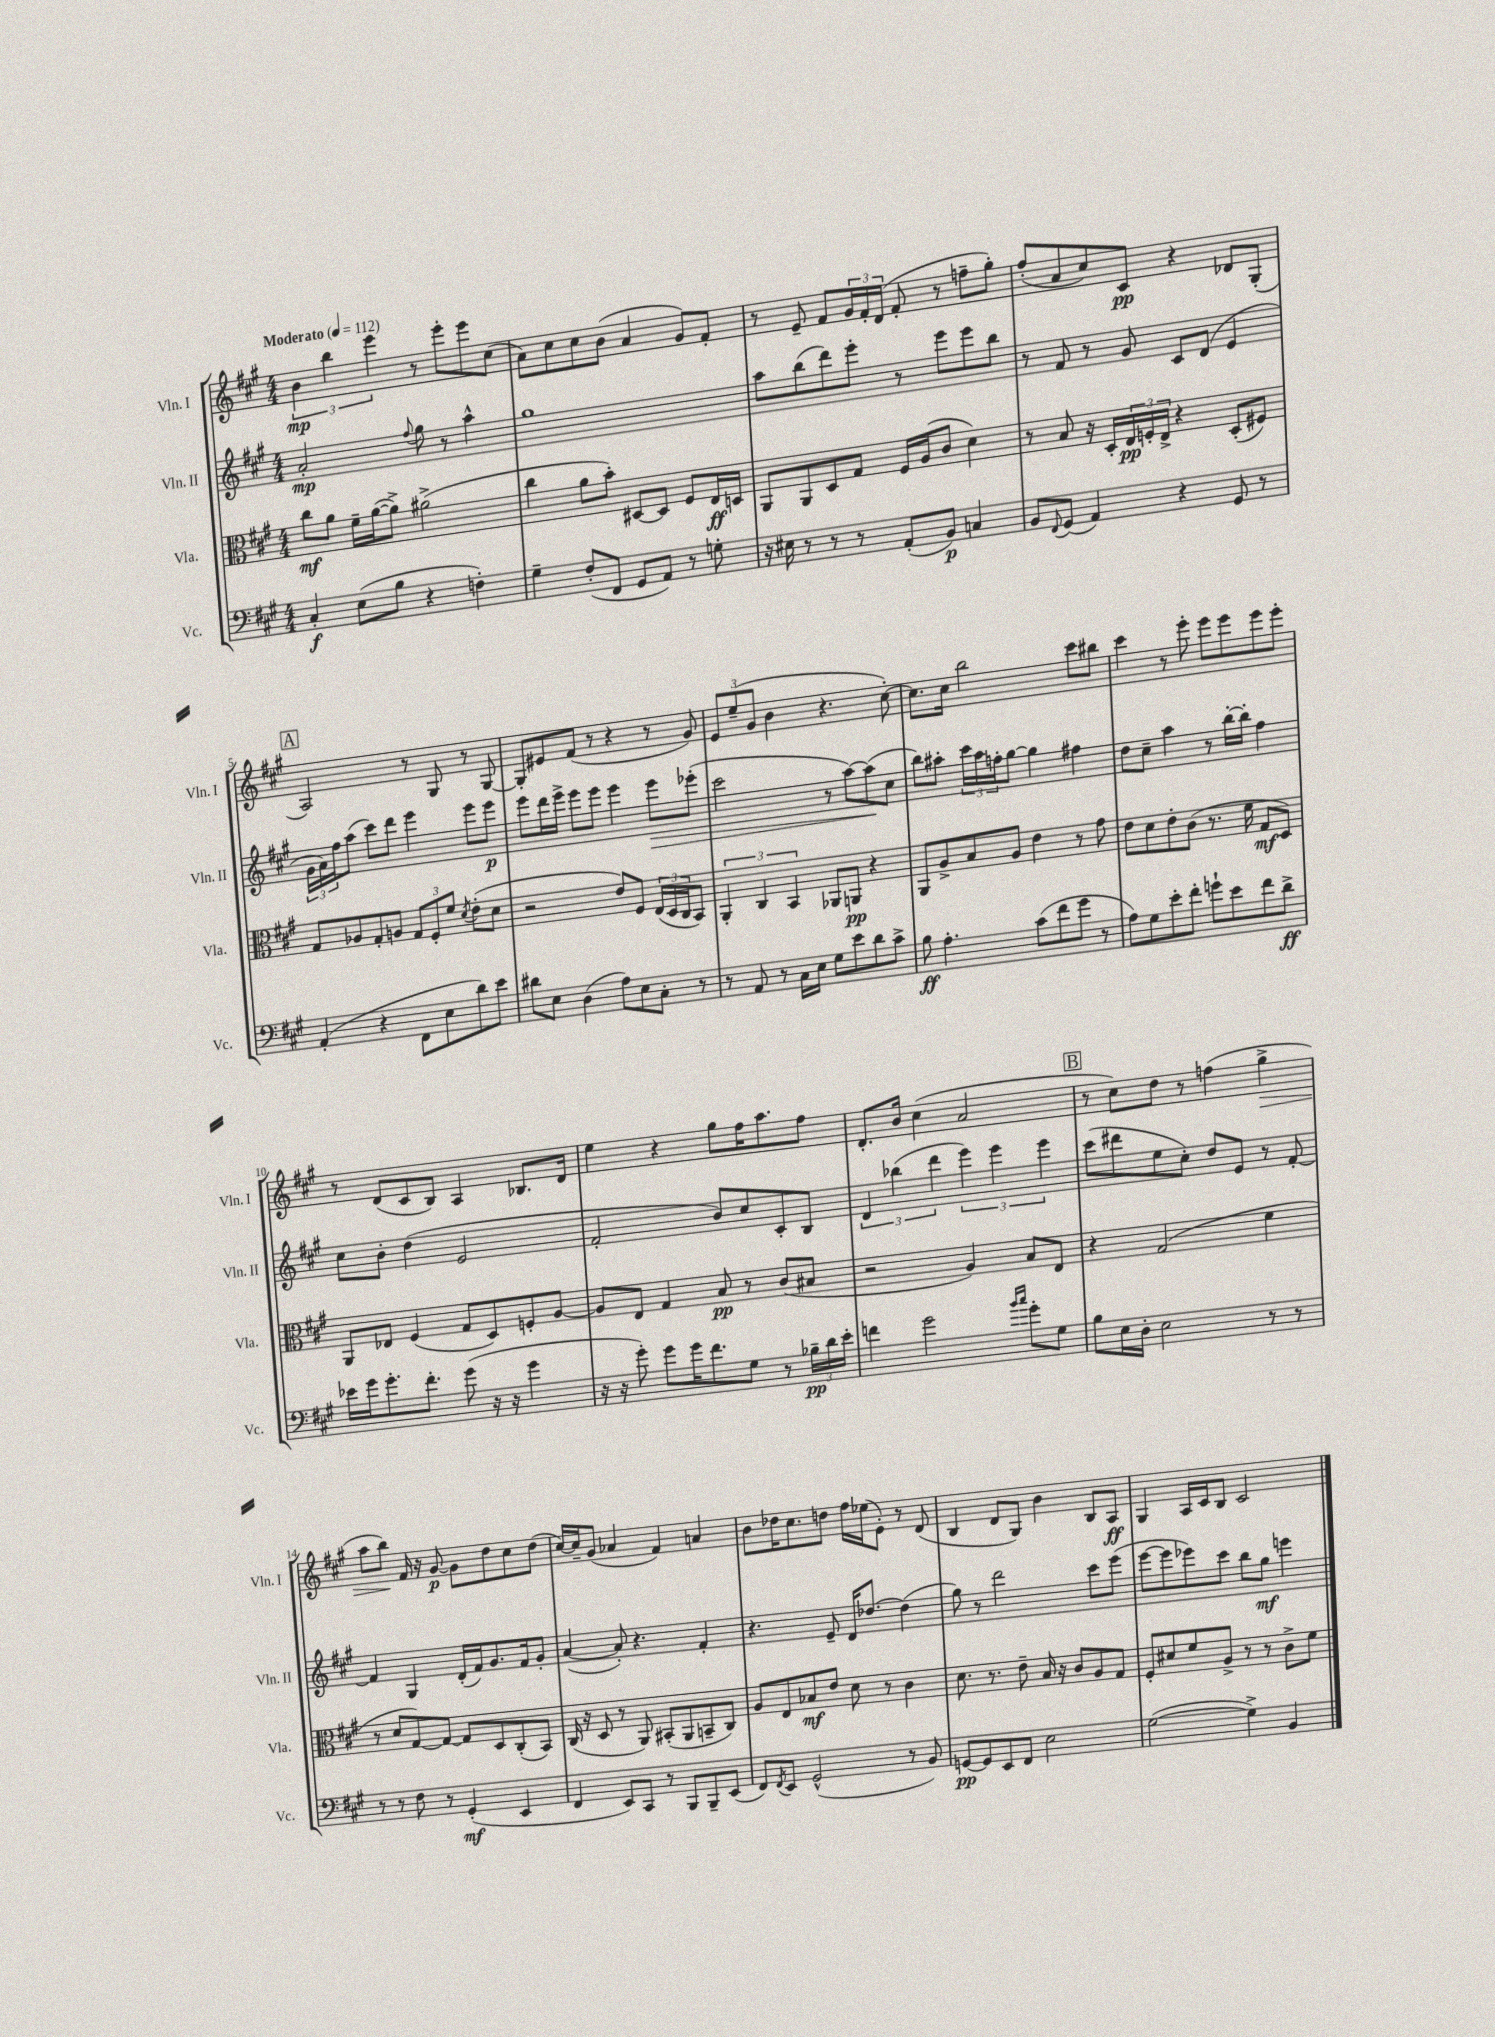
<<
\new StaffGroup <<
\new Staff = "s0" \with { instrumentName = "Vln. I" shortInstrumentName = "Vln. I" } {
    \clef treble \key a \major \numericTimeSignature \time 4/4 \tempo "Moderato" 4 = 112
    \tuplet 3/2 { b'4\mp b''4 e'''4 } r8 e'''8-. e'''8 cis''8( |
    a'8) cis''8 cis''8 b'8( a'4 gis'8) fis'8-. |
    r8 e'8-- fis'8 \tuplet 3/2 { gis'16 fis'16-. d'16( } fis'8-. r8 f''8-- gis''8-.) |
    fis''8-.( a'8 cis''8) cis'8\pp r4 des'8 gis8-.( |
    \mark \markup { \box "A" } a2) r8 gis8 r8 gis8~ |
    gis8-. eis'8 fis'8( r8 r4 r8 gis'8) |
    \tuplet 3/2 { e'8 e''8--( gis'8 } b'4 r4. cis''8~-.) |
    cis''8. cis''16 b''2 cis'''8 bis''8 |
    cis'''4 r8 e'''8-. e'''8 e'''8 e'''8 e'''8-. |
    r8 d'8( cis'8 b8) a4 bes8. d'16 |
    e''4 r4 gis''8 fis''16 a''8. fis''8 |
    d'8.-. b'16 cis''4( a'2 |
    \mark \markup { \box "B" } r8 cis''8) d''8 r8 f''4( gis''4->\> |
    a''8 b''8\!) fis'16 r16 gis'8~\p gis'8 d''8 cis''8 d''8( |
    cis''16~) cis''16-- gis'8( aes'4 fis'4) a'4 |
    b'8 des''16 cis''8. d''8 fis''16 ees''16( e'8-.) r8 d'8( |
    b4 d'8 gis8) b'4 b8 a8\ff |
    gis4 a16 cis'16 b8 cis'2 \bar "|." |
}
\new Staff = "s1" \with { instrumentName = "Vln. II" shortInstrumentName = "Vln. II" } {
    \clef treble \key a \major \numericTimeSignature \time 4/4
    a'2-.\mp \appoggiatura { fis''8 } gis''8 r8 a''4-^ |
    gis''1 |
    a''8 b''8( d'''8) e'''8-. r8 e'''8 e'''8 b''8 |
    r8 fis'8 r8 gis'8 cis'8 d'8( e'4 |
    \mark \markup { \box "A" } \tuplet 3/2 { gis'16 a'16) fis''16 } a''8( cis'''8) d'''8 e'''4 e'''8 e'''8\p |
    e'''8 d'''16 e'''16-> e'''8 e'''8 e'''4 e'''8\> ees'''8-.( |
    cis'''2 r8 a''8~) a''8\!( cis''8 |
    b''8) ais''8-. \tuplet 3/2 { cis'''16 ais''16 f''16-. } gis''8~ gis''4 fis''4 |
    d''8 cis''8-- a''4 r8 b''16~-. b''16-. fis''4 |
    cis''8 b'8-. d''4( e'2 |
    fis'2-. b'8) cis''8 cis'8-. b8 |
    \tuplet 3/2 { d'4 bes''4( d'''4 } \tuplet 3/2 { e'''4) e'''4 e'''4 } |
    \mark \markup { \box "B" } cis'''8( dis'''8 e''8 cis''8-.) d''8 e'8 r8 fis'8~-. |
    fis'4 gis4 d'16-.( fis'16) gis'8. fis'16 gis'8-. |
    a'4~( a'8-.) r4. fis'4-. |
    r4. e'8-- d'16 des''8.~ des''4( |
    gis''8) r8 d'''2 cis'''8 e'''8( |
    e'''8~ e'''8 ees'''8) cis'''8 b''8 gis''8\mf e'''4 \bar "|." |
}
\new Staff = "s2" \with { instrumentName = "Vla." shortInstrumentName = "Vla." } {
    \clef alto \key a \major \numericTimeSignature \time 4/4
    cis''8\mf a'8 fis'16-- a'16~( a'8->) ais'2->( |
    cis''4 a'8 b'8-.) dis8~ dis8 fis8 e16\ff d16 |
    a,8 a,8 d8 gis8 fis16 a16( cis'8 d'4) |
    r8 b8 r16 d16-. \tuplet 3/2 { e16\pp f16-. e16-> } r4 d8-.( fis8) |
    \mark \markup { \box "A" } gis8 aes8 gis8-. a8 \tuplet 3/2 { gis8 fis8-. fis'8 } \acciaccatura { d'8 } e'8-.( d'8 |
    r2 e'8) fis8 \tuplet 3/2 { e16( d16 cis16 } b,8) |
    \tuplet 3/2 { a,4-. cis4 b,4 } aes,8 a,8\pp r4 |
    a,8 a8-> b8 a8 e'4 r8 gis'8 |
    e'8 d'8 e'8-. cis'8( r8. fis'16 gis8\mf d8) |
    a,8 ees8 fis4( gis8 d8) f8-. a8~ |
    a8 e8 gis4 b8\pp r8 cis'8( bis8 |
    r2 a4) b8 e8 |
    \mark \markup { \box "B" } r4 gis2( fis'4 |
    r8 d'8 gis8~) gis8~ gis8 d8 cis8-.( b,8) |
    cis16( r16 d8 r8 a,8) bis,8-.( a,8 b,8-- cis8) |
    a8 e8 bes8\mf e'8 d'8 r8 cis'4 |
    d'8. r8. e'8-- b16 r16 cis'8 a8 gis8 |
    fis8-. dis'8 fis'8 a8-> r8 r8 cis'8-> fis'8 \bar "|." |
}
\new Staff = "s3" \with { instrumentName = "Vc." shortInstrumentName = "Vc." } {
    \clef bass \key a \major \numericTimeSignature \time 4/4
    cis4-.\f e8( b8 r4 f4-.) |
    gis4-- fis8-.( fis,8 gis,8 a,8) r8 g8-. |
    r16 eis16 r8 r8 r8 a,8-.( b,8\p) c4 |
    b,8 \appoggiatura { fis,8 } gis,8( a,4) r4 gis,8 r8 |
    \mark \markup { \box "A" } a,4-.( r4 fis,8 e8 d'8) e'8 |
    dis'8 e8 d4( a8) e8 cis8-. r8 |
    r8 a,8 r8 cis16 e16 gis8 e'8 d'8 cis'8-> |
    b8\ff a4.-. cis'8( fis'8 gis'8 r8 |
    a8) gis8 e'8-. fis'8-. g'8-! e'8 fis'8 d'8->\ff |
    ees'16 gis'16 gis'8.-. fis'8.-. gis'8( r16 r16 gis'4 |
    r16 r16 gis'8-.) gis'8 gis'16 fis'8. gis8 r8 \tuplet 3/2 { bes16--\pp d'16 e'16-. } |
    f'4 gis'2 \grace { b'16 cis''16 } gis'8-. gis8 |
    \mark \markup { \box "B" } b8 e16 d16-. e2 r8 r8 |
    r8 r8 fis8 r8 gis,4-.\mf( e,4 |
    fis,4 e,8) cis,8 r8 b,,8 b,,8-- e,8( |
    fis,8) \acciaccatura { fis,8 } e,8 gis,2-^( r8 b,8) |
    g,8~\pp g,8 e,8 fis,8 e2 |
    gis2~( gis4->) b,4 \bar "|." |
}
>>
>>
